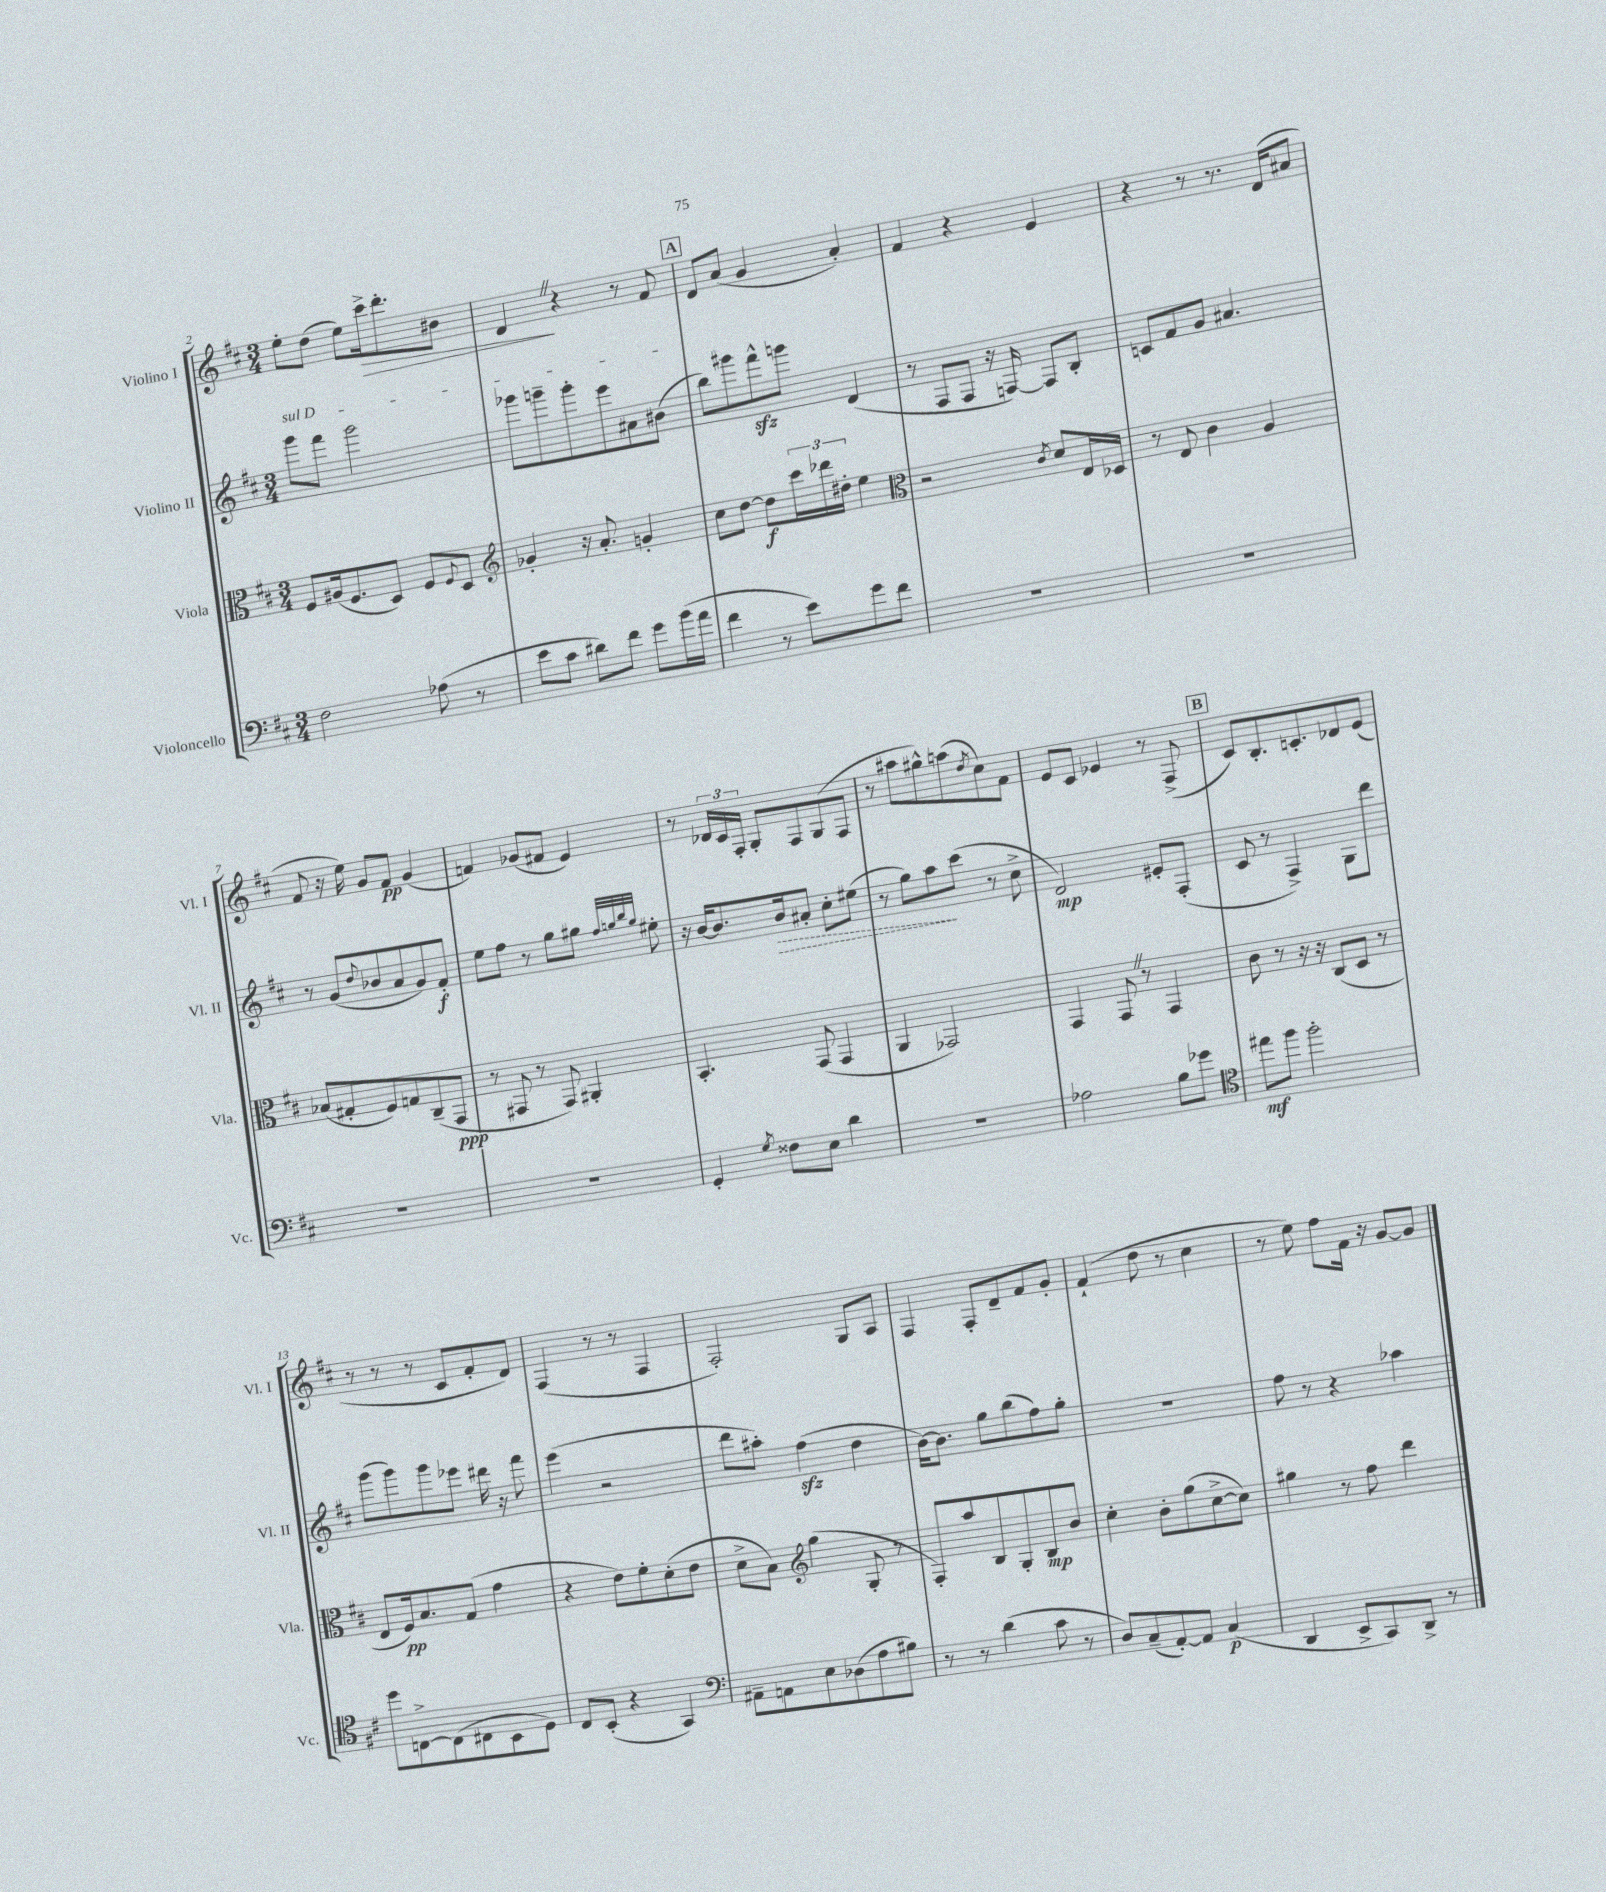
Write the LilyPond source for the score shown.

<<
\new StaffGroup <<
\new Staff = "s0" \with { instrumentName = "Violino I" shortInstrumentName = "Vl. I" } {
    \clef treble \key d \major \numericTimeSignature \time 3/4
    e''8-. d''8( e''8) cis'''16->\> d'''8.-. bis'8 |
    d'4\! \once \override BreathingSign.text = \markup { \musicglyph "scripts.caesura.straight" } \breathe r4 r8 fis'8 |
    \mark \markup { \box "A" } d'8 a'8( g'4 a'4-.) |
    fis'4 r4 e'4 |
    r4 r8 r8. d'16( ais'8 |
    fis'8 r16 e''16) g'8 fis'8\pp g'4( |
    f'4) ges'8( fis'8 e'4) |
    r8 \tuplet 3/2 { des'16 cis'16 fis16-. } g8-. fis8 g8( fis8 |
    r8 ais''8 gis''8-^) a''8( \acciaccatura { d''8 } cis''8) fis'8 |
    e'8 cis'8 ees'4 r8 fis8->( |
    \mark \markup { \box "B" } cis'8) b8.-. c'8.-. des'8 e'8( |
    r8 r8 r8 cis'8 fis'8-. d'8) |
    fis4( r8 r8 fis4 |
    fis2-.) g8 a8 |
    fis4 fis8-. d'8-- fis'8 g'8-. |
    fis'4-!( d''8 r8 cis''4 |
    r8 e''8) fis''8 fis'16 r16 g'8~ g'8 \bar "|." |
}
\new Staff = "s1" \with { instrumentName = "Violino II" shortInstrumentName = "Vl. II" } {
    \clef treble \key d \major \numericTimeSignature \time 3/4
    \once \override TextSpanner.bound-details.left.text = \markup { \italic "sul D" } g'''8\startTextSpan fis'''8 g'''2 |
    ges'''8 g'''8-- g'''8-. e'''8 ais'8 bis'8\stopTextSpan( |
    \mark \markup { \box "A" } b''8) gis'''8 fis'''8-^\sfz g'''8 d'4( |
    r8 fis8 fis8 r16 f16~) f8 b8-. |
    c'8 fis'8 g'8 ais'4. |
    r8 g'8( \appoggiatura { d''8 } bes'8 a'8 g'8) fis'8-.\f |
    e''8 fis''8 r8 g''8 gis''8 \grace { fis''32 g''32 b''32 g''32 } eis''8-. |
    r16 b'16~ b'8. \once \override Hairpin.style = #'dashed-line b'16\> ais'8-. cis''8-. eis''8( |
    r8 g''8) a''8\! cis'''8( r8 cis''8-> |
    d'2\mp) eis'8-. fis8-.( |
    \mark \markup { \box "B" } cis'8 r8 fis4->) g8 d'''8 |
    g'''8( g'''8) g'''8 ees'''8 dis'''16 r16 fis'''8 |
    e'''4( r2 |
    d'''8 ais''8-.) fis''4\sfz( d''4 |
    b'16~) b'8. g''8 b''8( fis''8) g''8-. |
    R2. |
    fis''8 r8 r4 aes''4 \bar "|." |
}
\new Staff = "s2" \with { instrumentName = "Viola" shortInstrumentName = "Vla." } {
    \clef alto \key d \major \numericTimeSignature \time 3/4
    fis8 ais16( fis8. d8) fis8 \appoggiatura { fis8 } d8 |
    \clef treble ges'4-. r16 a'8.-. g'4-. |
    \mark \markup { \box "A" } cis''8 d''8~ d''8\f \tuplet 3/2 { cis'''16 des'''16 dis''16-. } e''4 |
    \clef alto r2 \acciaccatura { cis'8 } d'8 e16 des16 |
    r8 e8 cis'4 a4 |
    bes8( gis8-. fis8) g8 cis8--( g,8\ppp |
    r8 gis,8 r8 gis,8) ais,4-. |
    b,4.-. g,8( g,4 |
    a,4 ges,2) |
    g,4 g,8 \once \override BreathingSign.text = \markup { \musicglyph "scripts.caesura.straight" } \breathe r8 g,4 |
    \mark \markup { \box "B" } cis'8 r8 r16 r16 cis8( d8 r8 |
    e8 fis16\pp) b8. g8( g'4 |
    r4 e'8) fis'8-. d'8-.( e'8 |
    d'8-> b8) \clef treble g''4( g8-. r8 |
    fis8-.) a''8 b8 g8-. b8\mp b'8 |
    cis''4-. b'8-. g''8( cis''8~-> cis''8) |
    gis''4 r8 fis''8 d'''4 \bar "|." |
}
\new Staff = "s3" \with { instrumentName = "Violoncello" shortInstrumentName = "Vc." } {
    \clef bass \key d \major \numericTimeSignature \time 3/4
    fis2 aes8( r8 |
    e'8 cis'8 dis'8) fis'8 g'8 b'16( a'16 |
    \mark \markup { \box "A" } fis'4 r8 e'8) g'8 fis'8 |
    R2. |
    R2. |
    R2. |
    R2. |
    g,4-. \acciaccatura { g8 } fisis8 e8 d'4 |
    R2. |
    aes2 b8 ges'8 |
    \mark \markup { \box "B" } \clef tenor eis''8\mf fis''8 fis''2-. |
    d''8 c8~-> c8( cis8 b,8 d8) |
    cis8 b,8-.( r4 g,4) |
    \clef bass ais,8-- a,8 e8 des8( a8 bis8) |
    r8 r8 d'4( cis'8 r8 |
    d8) cis8--( a,8~-.) a,8 cis4\p( |
    d,4 e,8-> cis,8) d,8-> r8 \bar "|." |
}
>>
>>
\layout { \context { \Score currentBarNumber = #2 } }
